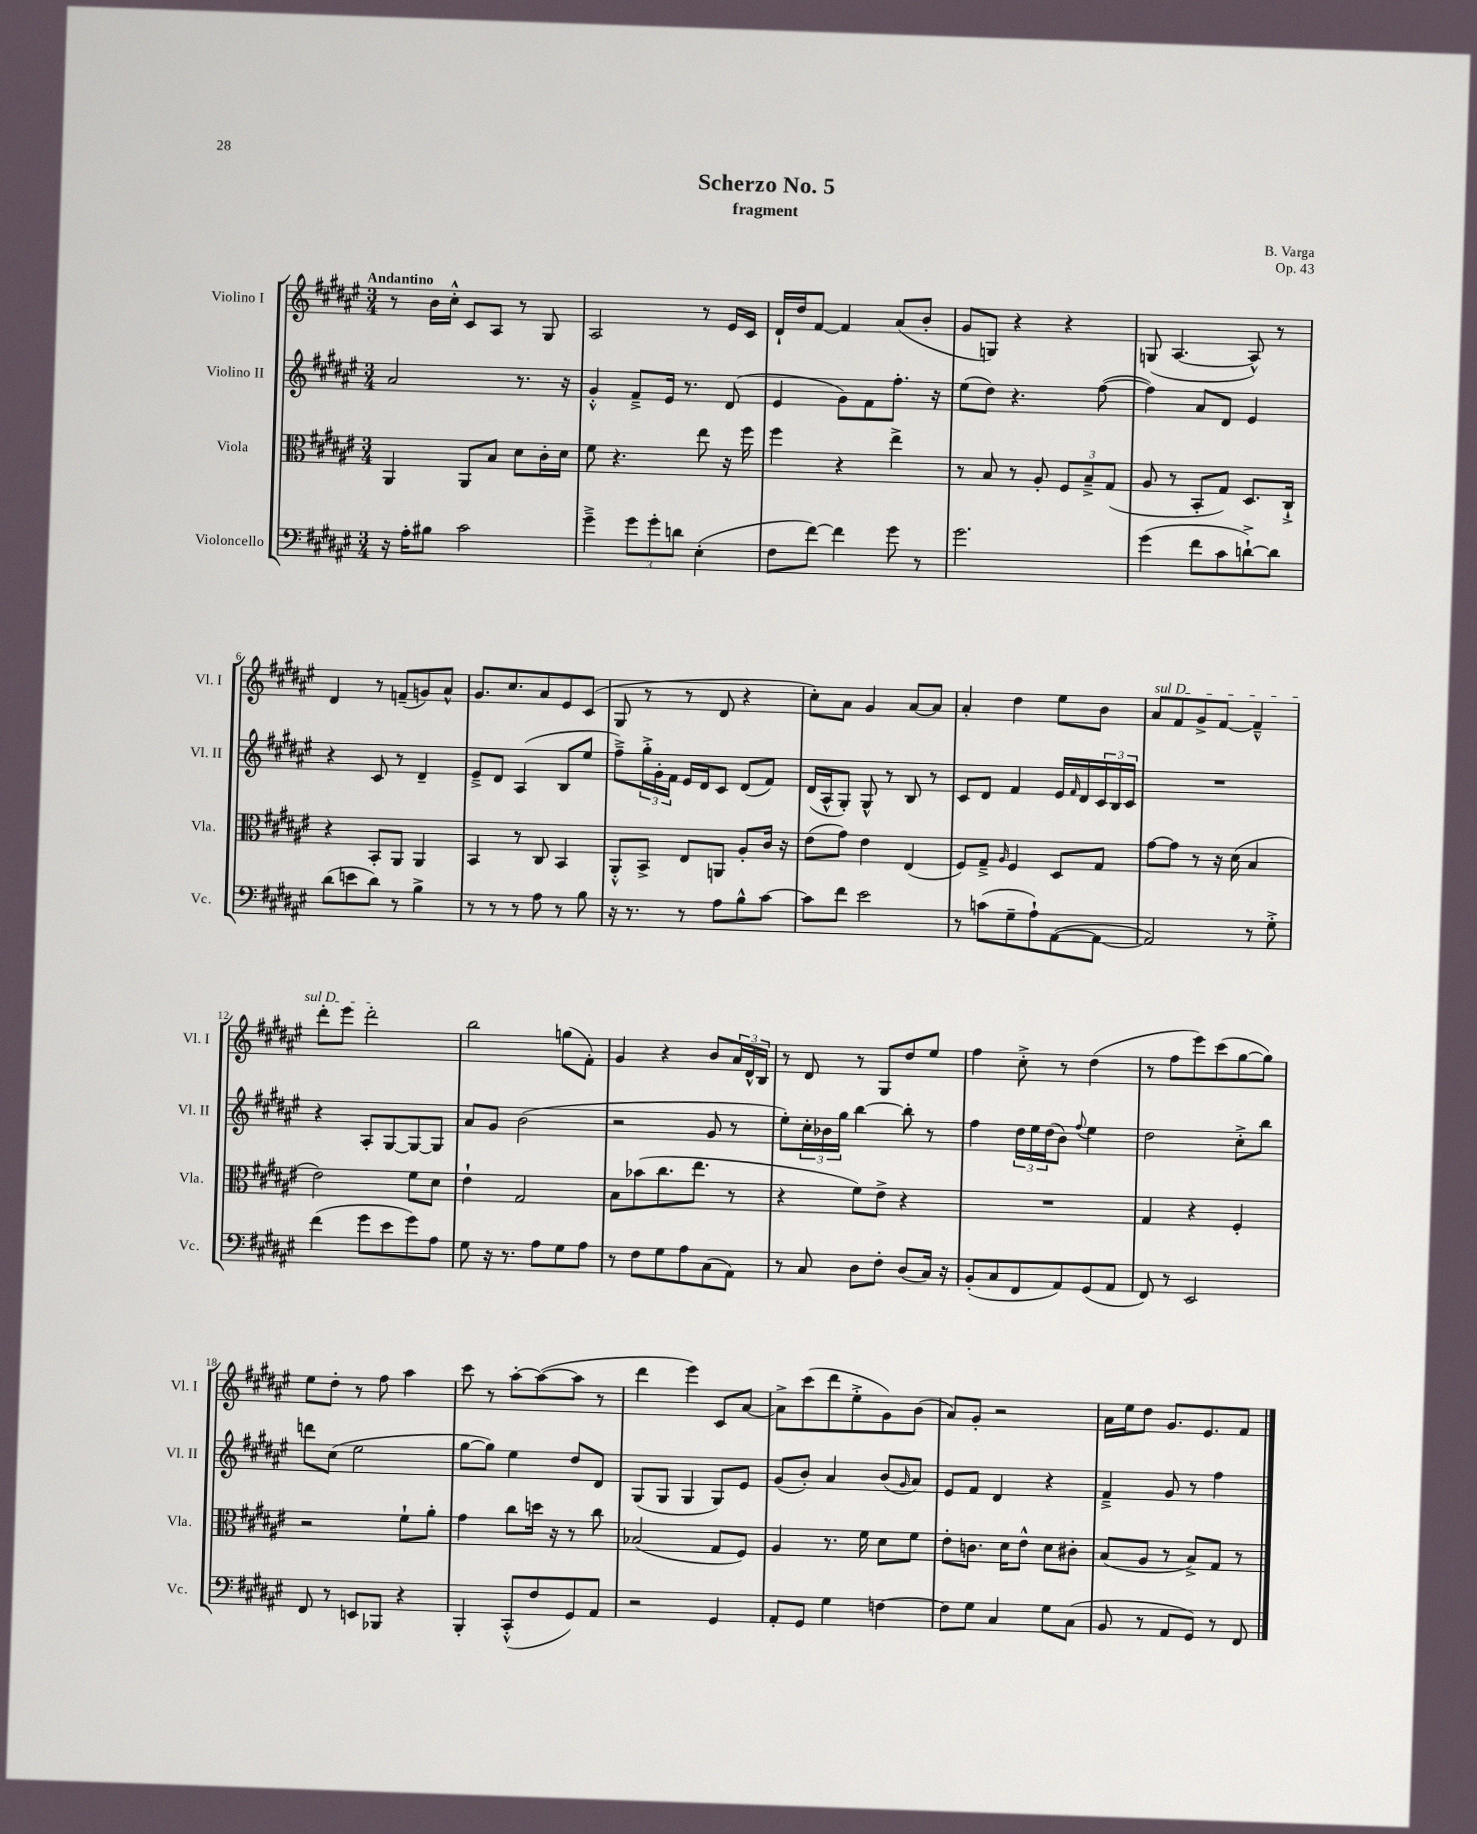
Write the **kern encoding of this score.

**kern	**kern	**kern	**kern
*staff4	*staff3	*staff2	*staff1
*clefF4	*clefC3	*clefG2	*clefG2
*k[f#c#g#d#a#e#]	*k[f#c#g#d#a#e#]	*k[f#c#g#d#a#e#]	*k[f#c#g#d#a#e#]
*M3/4	*M3/4	*M3/4	*M3/4
16r	4AA#	2a#	8r
16A#'	.	.	.
8B#	.	.	16b
.	.	.	16cc#'^^
2c#	8AA#	.	8c#
.	8B	.	8A#
.	8d#	8.r	8r
.	16c#'	.	8G#
.	16d#	16r	.
=	=	=	=
4g#~^	8f#	4g#'^^	2A#
.	4.r	.	.
12g#	.	8f#~^	.
12g#'	.	.	.
.	.	16e#	.
12d	.	.	.
.	.	8.r	.
(4E#'	8ee#	.	8r
.	16r	(8d#	16e#
.	16ff#	.	16c#
=	=	=	=
8F#	4ff#	4e#	16d#`
.	.	.	16dd#
[8f#)	.	.	[8f#
4f#]	4r	8g#)	4f#]
.	.	8f#	.
8g#	4ee#^	8.ff#'	(8a#
8r	.	.	8b'
.	.	16r	.
=	=	=	=
2.g#	8r	(8ee#	8g#
.	8B	8dd#)	8G)
.	8r	4.r	4r
.	8A#'	.	.
.	12F#	.	4r
.	12B~^	.	.
.	.	([8ff#	.
.	(12G#	.	.
=	=	=	=
(4g#	8A#	4ff#])	(8G
.	8r	.	[4.A#
8f#	8BB'	8a#	.
8c#	8G#)	8d#	.
[8d`^)	8.D#	4e#	8A#^^])
8d]	.	.	8r
.	16C#`^	.	.
=	=	=	=
(8d#	4r	4r	4d#
8e	.	.	.
8d#)	8BB'	8c#	8r
8r	8AA#	8r	(8f~
4B^	4AA#	4d#~	8g)
.	.	.	8a#^^
=	=	=	=
8r	4BB	8e#~^	8.g#
8r	.	8d#	.
.	.	.	8.cc#
8r	8r	(4A#	.
8A#	8C#	.	8a#
8r	4BB	8B	8e#
8B	.	8ee#	(8c#
=	=	=	=
16r	8AA#'^^	8ff#~^)	8G#
8.r	.	.	.
.	8BB^	24gg#'^	8r
.	.	24g#'	.
.	.	24f#	.
8r	8E#	16e#	8r
.	.	16d#	.
8A#	8AA	8c#	8d#
8B^^	8A#'	(8d#	4r
[8c#	16c#	8f#)	.
.	16r	.	.
=	=	=	=
8c#]	(8e#	(16d#	8cc#')
.	.	16A#^^	.
8f#	8g#)	8G#')	8a#
2e#	4e#	8G#^^	4g#
.	.	8r	.
.	(4E#	8B	[8a#
.	.	8r	8a#]
=	=	=	=
8r	8F#)	8c#	4a#'
(8c	8G#~^	8d#	.
.	16qqA#	.	.
8G#~	4F#	4f#	4dd#
8A#`)	.	.	.
([8AA#	8D#	16e#	8ee#
.	.	16qqf#	.
.	.	16d#	.
8AA#_	8G#	24c#	8b
.	.	24B	.
.	.	24c#	.
=	=	=	=
2AA#])	[8g#	2.r	8a#
.	8g#]	.	8f#
.	8r	.	8g#^
.	16r	.	[8f#
.	(16d#	.	.
8r	4B	.	4f#~^^]
8G#'^	.	.	.
=	=	=	=
(4f#	2e#)	4r	8ddd#'
.	.	.	8eee#
8g#	.	8A#'	2ddd#'
8e#	.	[8G#	.
8g#)	8f#	8G#_	.
8A#	8d#	8G#]	.
=	=	=	=
8G#	4e#`	8a#	2bb
16r	.	8g#	.
8.r	.	.	.
.	2G#	(2b	.
8A#	.	.	.
8G#	.	.	(8gg
8A#	.	.	8f#')
=	=	=	=
8r	8B	2r	4g#
8F#	(8b-	.	.
8G#	8.cc#	.	4r
8A#	.	.	.
.	8.ee#	.	.
(8C#	.	8g#	8b
8AA#)	8r	8r	24a#
.	.	.	24d#^^
.	.	.	24B
=	=	=	=
8r	4r	8ee#')	8r
8C#	.	24cc#'	8d#
.	.	24b-	.
.	.	24gg#	.
8D#	8f#)	[4bb	8r
8F#'	8e#^	.	8G#
(8D#	4r	8bb']	8dd#
16C#)	.	8r	8ee#
16r	.	.	.
=	=	=	=
(8BB'	2.r	4ff#	4ff#
8C#	.	.	.
8FF#	.	24dd#	8cc#'^
.	.	24ee#	.
.	.	(24dd#	.
8AA#)	.	8b)	8r
.	.	8qqff#	.
(8GG#	.	4ee#	(4dd#
8AA#	.	.	.
=	=	=	=
8FF#)	4G#	2dd#	8r
8r	.	.	8ff#
2EE#	4r	.	8eee#)
.	.	.	(8ccc#
.	4F#'	8cc#'^	[8gg#
.	.	8bb	8gg#])
=	=	=	=
8FF#	2r	8ddd	8ee#
8r	.	(8cc#	8dd#'
8EE	.	2ee#	8r
8BBB-	.	.	8ff#
4r	8f#`	.	4aa#
.	8a#'	.	.
=	=	=	=
4BBB'	4g#	[8gg#	8ccc#
.	.	8gg#])	8r
(8CC#'^^	8cc#	4ee#	[8aa#'
8F#	16dd	.	(8aa#_
.	16r	.	.
8GG#)	8r	8dd#	8aa#]
8AA#	8cc#	8d#	8r
=	=	=	=
2r	(2B-	(8G#	4ddd#
.	.	8G#	.
.	.	4G#	4eee#)
4GG#	8G#	8G#)	8c#
.	8F#)	8e#	[8a#
=	=	=	=
8AA#'	4A#	(8g#	8a#^]
8GG#	.	8b')	(8ccc#
4G#	8.r	4a#	8ddd#
.	.	.	8ee#'^
.	16f#	.	.
[4F	8d#	(8b	8g#)
.	.	16qqg#	.
.	8f#	8a#)	(8b
=	=	=	=
8F]	8e#'	8e#	8a#)
8G#	8.c	8f#	8g#'
4C#	.	4d#	2r
.	16d#	.	.
.	8e#^^	.	.
8G#	8d#	4r	.
(8C#	8c#'	.	.
=	=	=	=
8BB	(8B	4f#~^	16a#
.	.	.	16ee#
8r	8A#	.	8dd#
8AA#	8r	8g#	8.g#
8GG#)	8B^)	8r	.
.	.	.	8.e#
8r	8G#	4ff#	.
8FF#	8r	.	8f#
==	==	==	==
*-	*-	*-	*-
